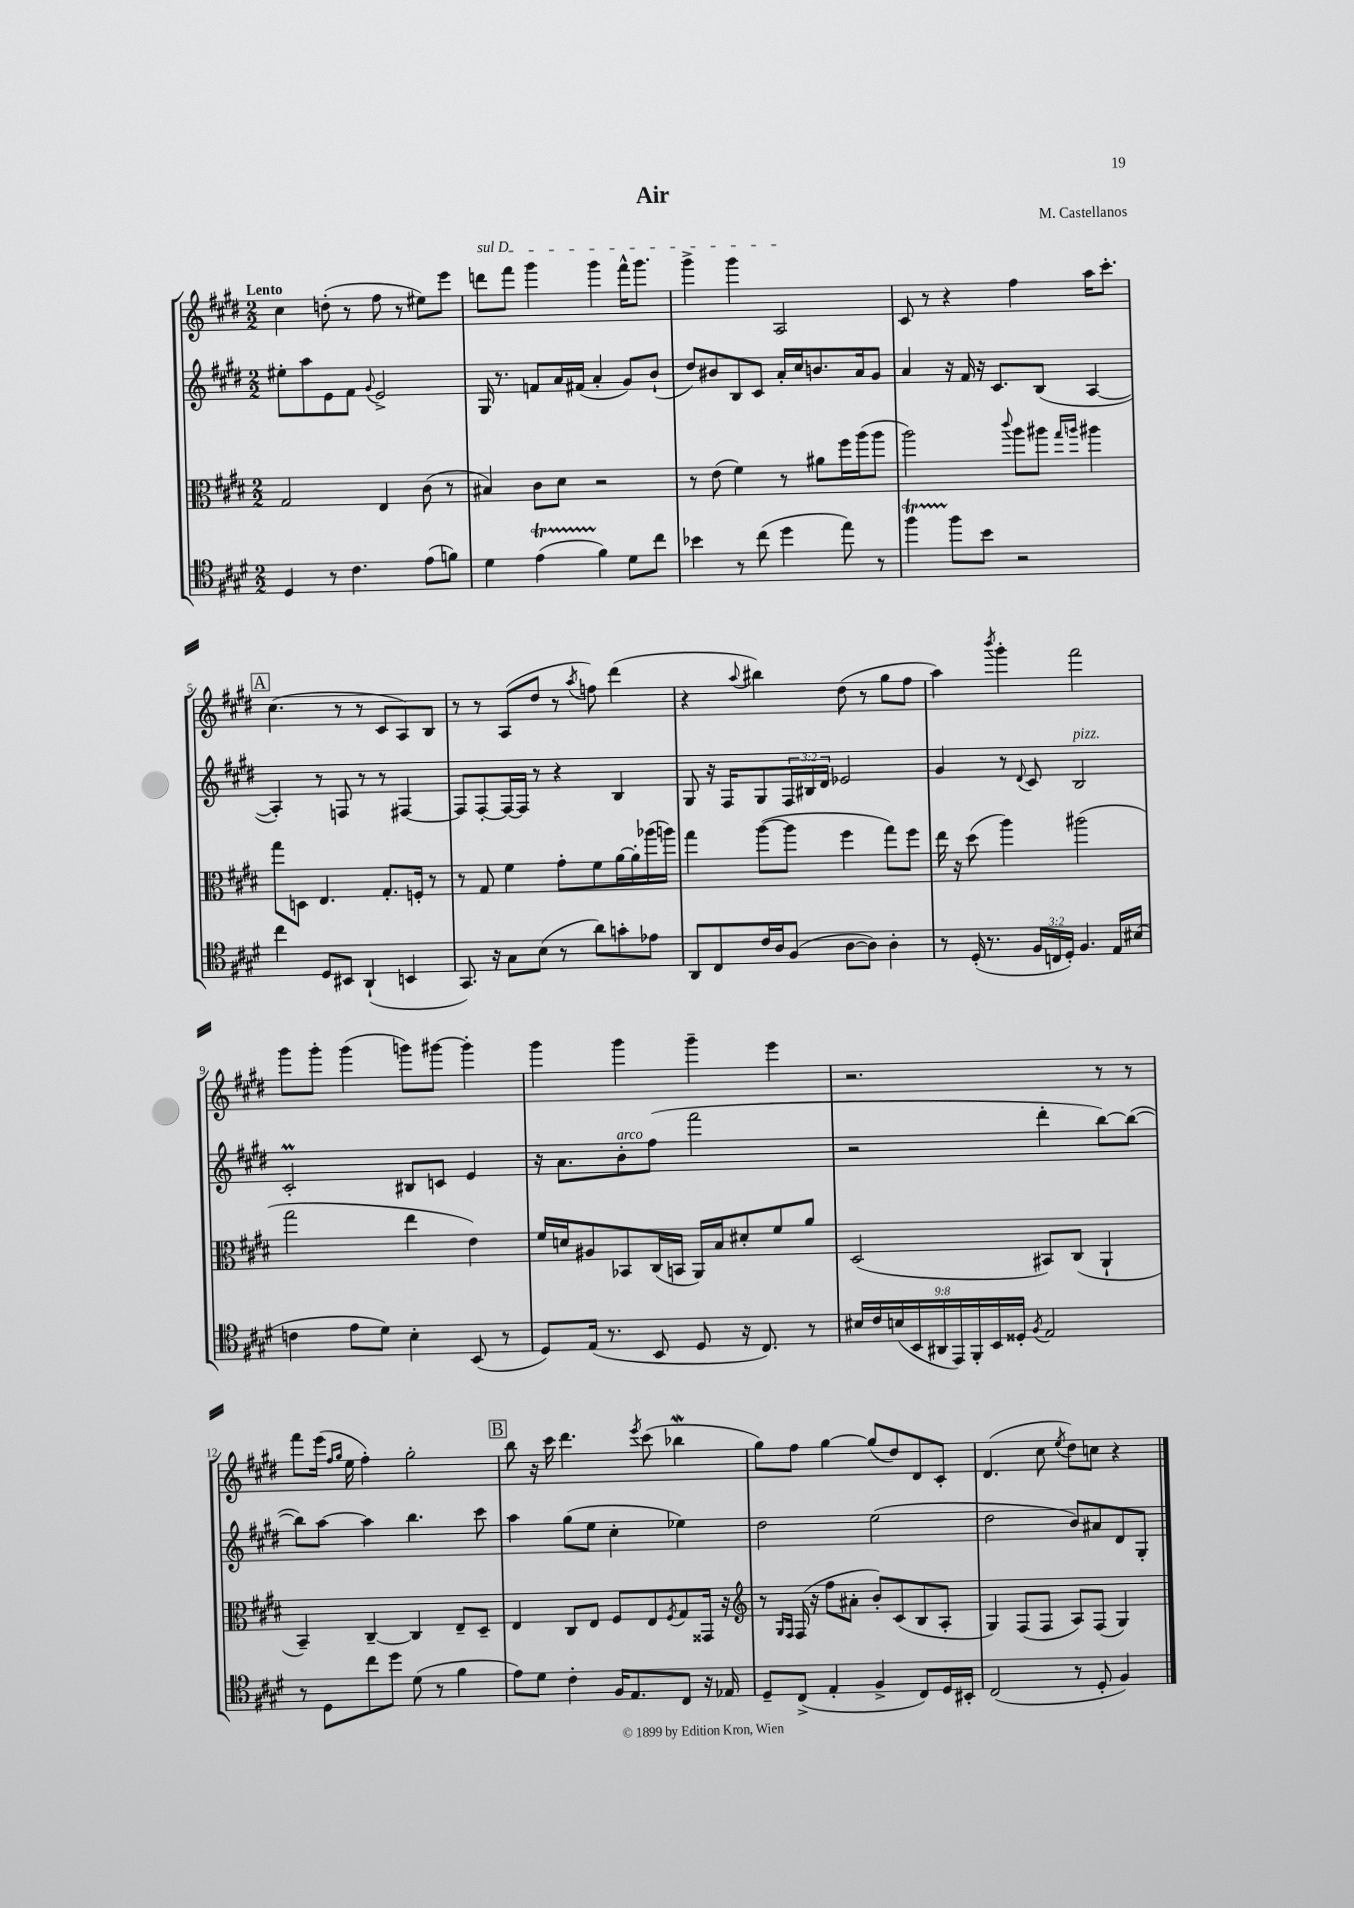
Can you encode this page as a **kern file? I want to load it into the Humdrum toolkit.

**kern	**kern	**kern	**kern
*staff4	*staff3	*staff2	*staff1
*clefC4	*clefC3	*clefG2	*clefG2
*k[f#c#g#d#]	*k[f#c#g#d#]	*k[f#c#g#d#]	*k[f#c#g#d#]
*M2/2	*M2/2	*M2/2	*M2/2
4D#	2G#	8ee#'	4cc#
.	.	8aa	.
8r	.	8e	(8dd'
4.c#	.	8f#	8r
.	.	8qqg#	.
.	4E	2e^	8ff#
.	.	.	8r
(8e	(8c#	.	8ee#)
8f)	8r	.	8eee
=	=	=	=
4d#	4B#)	16G#	8ddd
.	.	8.r	.
.	.	.	8fff#
(4e	8c#	8f	4ggg#
.	8d#	16a	.
.	.	(16f#	.
4f#)	2r	4a'	4ggg#
8d#	.	8g#)	16fff#^^
.	.	.	8.ggg#
8cc#	.	(8b`	.
=	=	=	=
4b-	8r	8dd#)	4ggg#^
.	(8e	8b#	.
8r	4f#)	8B	4ggg#
(8cc#	.	8c#	.
4dd#	8r	16a'	2A
.	.	16cc#	.
.	8a#	8.b	.
8ee)	16ff#	.	.
.	(16aa	16a	.
8r	8aa	8g#	.
=	=	=	=
4ff#	2aa)	4a	8c#
.	.	.	8r
8ff#	.	16r	4r
.	.	16f#	.
8b	.	16r	.
.	.	8.c#	.
.	8qqccc#	.	.
2r	8aa	.	4ff#
.	8aa#	(8B	.
.	16qqgg#	.	.
.	16qqaa	.	.
.	4aa#	[4A	16aa
.	.	.	8.ccc#'
=	=	=	=
4cc#	8gg#	4A'])	(4.cc#
.	8D	.	.
8D#	4.E	8r	.
8BB#	.	8F	8r
(4AA`	.	8r	8r
.	8.G#'	8r	8c#
4BB	.	[4F#	8A)
.	16F'	.	.
.	8r	.	8B
=	=	=	=
8.GG#)	8r	8F#]	8r
.	8G#	[8F#'	8r
16r	.	.	.
8G#	4f#	16F#_	(8A
.	.	16F#]	.
(8B	.	8r	8dd#
8r	8g#'	4r	8r
.	.	.	8qaa
8a)	8f#	.	8ff)
8g'	[16a	4B	(4ddd#
.	16a']	.	.
8e-	(16aa-	.	.
.	16aa)	.	.
=	=	=	=
8AA	4gg#	8G#	4r
8C#	.	16r	.
.	.	16F#	.
.	.	.	8qqaa
16c#	([8aa	8G#	4bb#)
16A	.	.	.
(8F#	8aa]	24F#	.
.	.	24B#	.
.	.	24d#	.
[8A	4ff#	2e-	(8dd#
8A])	.	.	8r
4A'	8gg#)	.	8gg#
.	8ff#	.	8ff#
=	=	=	=
8r	16ee	4g#	4aa)
.	16r	.	.
(16D#'	(8dd#	.	.
8.r	.	.	.
.	.	.	8qbbb
.	4aa)	8r	4ggg#'
.	.	8qqd#	.
24F#	.	8c#	.
24C	.	.	.
24D#')	.	.	.
4.F#	(2aa#	2B	2fff#
16E	.	.	.
(16B#	.	.	.
=	=	=	=
4c	2gg#	2c#'	8ggg#
.	.	.	8ggg#'
8e	.	.	(4ggg#
8d#)	.	.	.
4B'	4ee	8B#	8ggg)
.	.	8c	[8ggg#
(8BB	4e)	4e	4ggg#']
8r	.	.	.
=	=	=	=
8D#)	16f#	16r	4ggg#
.	16d	8.a	.
(16E	8A#	.	.
8.r	.	.	.
.	8BB-	8b'	4ggg#
8BB	(16C#	(8ff#	.
.	16BB	.	.
8D#	16AA)	2fff#	4ggg#~
.	16B	.	.
16r	8d#'	.	.
8.C#)	.	.	.
.	8f#	.	4eee
8r	8a	.	.
=	=	=	=
18B#	(2D#	2r	2.r
18c#	.	.	.
(18B	.	.	.
18BB	.	.	.
18AA#	.	.	.
18EE)	.	.	.
18FF#'	.	.	.
18BB	.	.	.
18D##'	.	.	.
8qF#	.	.	.
2E	8BB#)	4ddd#'	.
.	(8C#	.	.
.	4AA`	[8bb)	8r
.	.	(8bb_	8r
=	=	=	=
8r	4BB~)	8bb])	8fff#
8D#	.	[8aa	(16eee
.	.	.	16qqff#
.	.	.	16qqgg#
.	.	.	16ee
8cc#	[4C#~	4aa]	4ff#')
8dd#	.	.	.
(8d#	4C#]	4.bb	2gg#'
8r	.	.	.
4f#	8E~	.	.
.	8D#~	8ccc#	.
=	=	=	=
8e)	4E	4aa	8bb
8d#	.	.	16r
.	.	.	16ccc#
4c#'	8C#	(8gg#	4.ddd#
.	8E	8ee	.
16F#	8F#	4cc#'	.
8.E	.	.	.
.	.	.	8qeee
.	8E	.	(8ccc#
.	8qF#	.	.
8C#	8G#	4ee-)	4bb-
16r	16GG##	.	.
16E-	16r	.	.
=	=	=	=
*	*clefG2	*	*
8D#~	8r	2dd#	8gg#)
.	16qqG#	.	.
.	16qqF#	.	.
(8C#^	(16F#	.	8ff#
.	16r	.	.
4E'	8ff#	.	[4gg#
.	8a#'	.	.
4F#^	8b')	(2ee	(8gg#]
.	(8c#	.	8dd#)
8C#)	8B	.	8d#
16D#	8A'	.	8c#'
16BB#'	.	.	.
=	=	=	=
(2C#	4G#)	2dd#	(4.d#
.	(8F#	.	.
.	8F#	.	8cc#
.	.	.	8qee
8r	8A)	8b)	8dd#)
8D#'	(8F#	8a#	8cc
4F#)	4G#)	8d#	4r
.	.	8G#'	.
==	==	==	==
*-	*-	*-	*-
